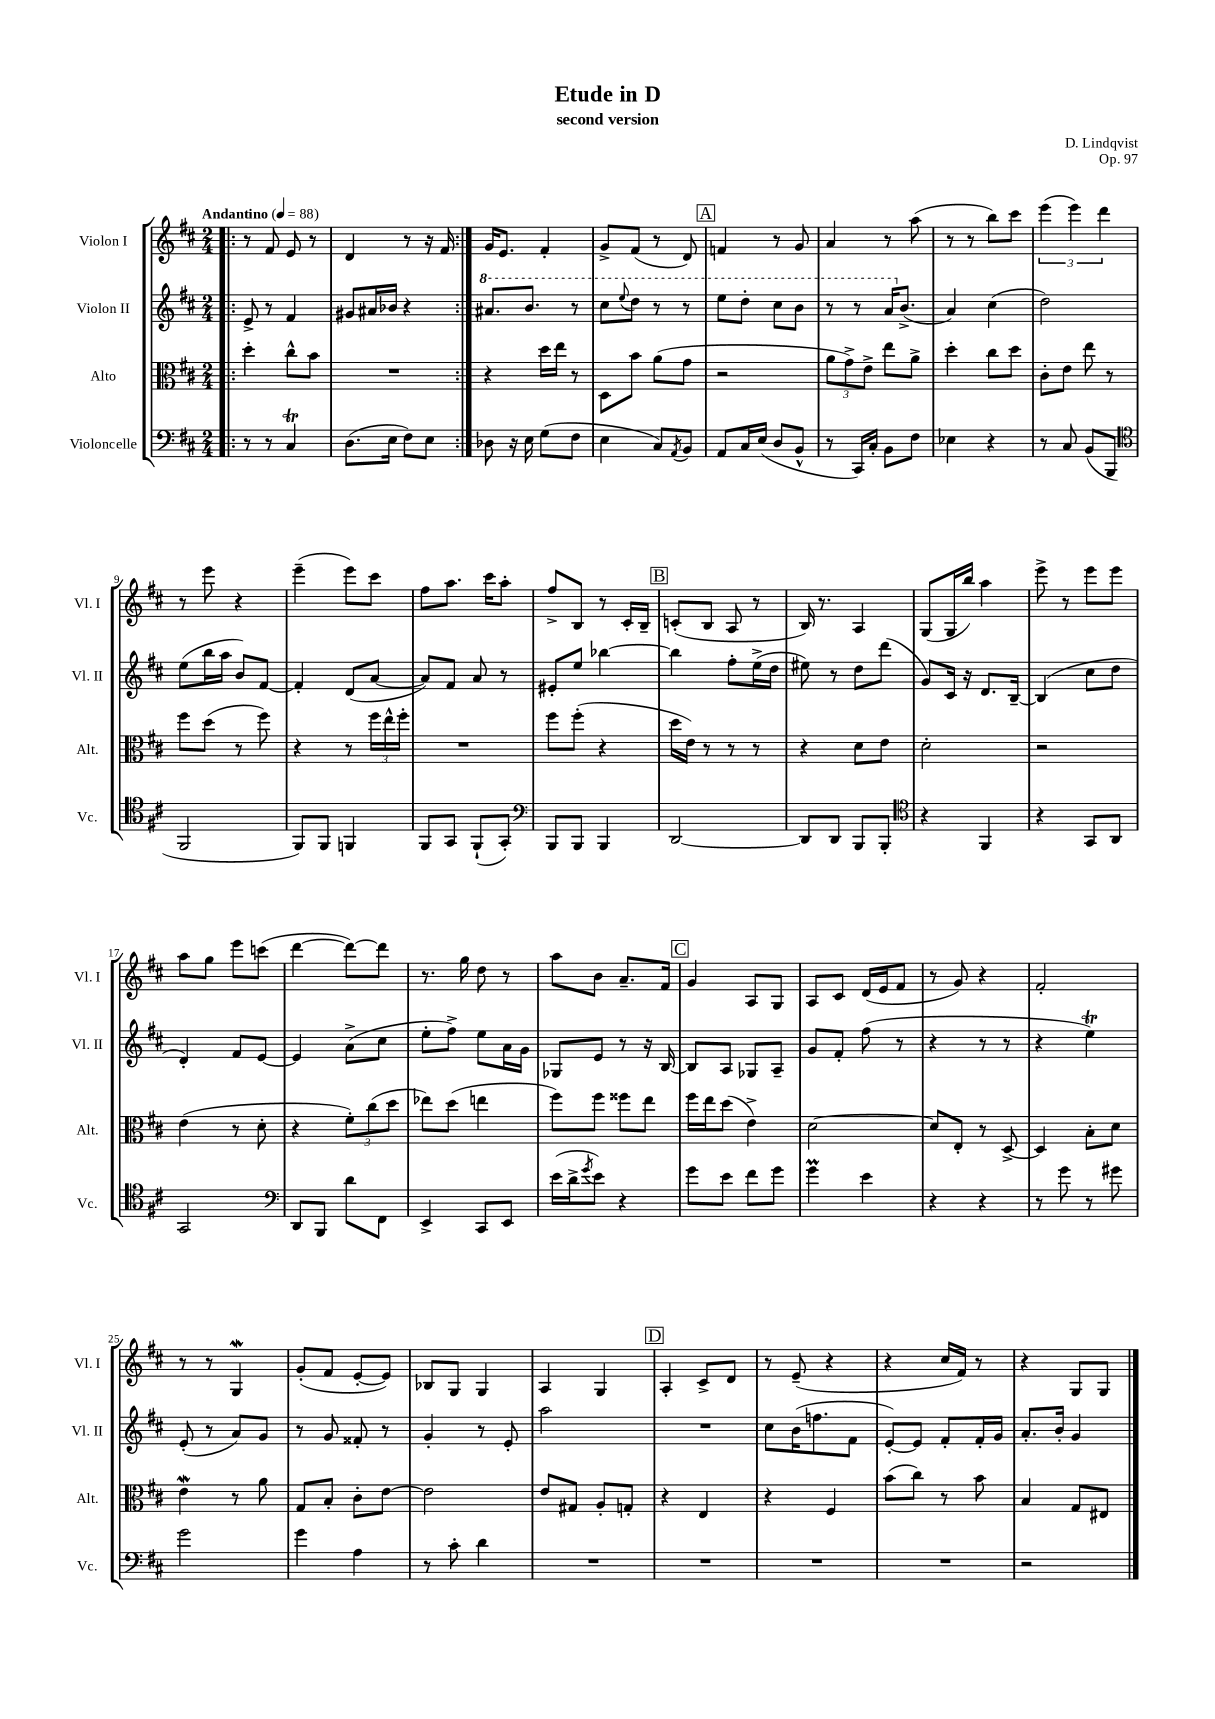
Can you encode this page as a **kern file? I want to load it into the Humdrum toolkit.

**kern	**kern	**kern	**kern
*part4	*part3	*part2	*part1
*staff4	*staff3	*staff2	*staff1
*I"Violoncelle	*I"Alto	*I"Violon II	*I"Violon I
*I'Vc.	*I'Alt.	*I'Vl. II	*I'Vl. I
*clefF4	*clefC3	*clefG2	*clefG2
*k[f#c#]	*k[f#c#]	*k[f#c#]	*k[f#c#]
*M2/4	*M2/4	*M2/4	*M2/4
*MM88	*MM88	*MM88	*MM88
=1!|:	=1!|:	=1!|:	=1!|:
!	!	!	!LO:TX:a:B:t=Andantino
8r	4dd'\	8e^/	8r
8r	.	8r	8f#/
4C#t/	8cc#^^\L	4f#/	8e/
.	8b\J	.	8r
=2	=2	=2	=2
(8.D\L	2r	8g#X/L	4d/
.	.	16a#X/L	.
16E\Jk	.	16b-X/JJ	.
8F#\L)	.	4r	8r
8E\J	.	.	16r
.	.	.	16f#/
=3:|!	=3:|!	=3:|!	=3:|!
*	*	*8va	*
8D-X\	4r	8.aa#X/L	16g/KL
.	.	.	8.e/J
16r	.	.	.
16E\	.	8.bb/J	.
(8G\L	16dd\LL	.	4f#'/
.	16ee\JJ	.	.
8F#\J	8r	8r	.
=4	=4	=4	=4
4E\	8D\L	8ccc#\L	8g^/L
.	.	8qqeee/	.
.	8b\J	8ddd\J	(8f#/J
8C#/L)	(8a\L	8r	8r
8qAA/	.	.	.
8BB/J	8g\J	8r	8d/)
!!LO:REH:place=s1:t=A
=5	=5	=5	=5
8AA/L	2r	8eee\L	4fn/
16C#/L	.	8ddd'\J	.
(16E/JJ	.	.	.
8D/L	.	8ccc#\L	8r
8BB^^/J	.	8bb\J	8g/
=6	=6	=6	=6
8r	12a\L	8r	4a/
.	12g^\)	.	.
16CC#/LL)	.	8r	.
.	12e^\J	.	.
16C#'/JJ	.	.	.
8BB\L	8ee\L	16aa/KL	8r
*	*	*X8va	*
.	.	(8.b^/J	.
8F#\J	8a^\J	.	(8aa\
=7	=7	=7	=7
4E-X\	4dd'\	4a/)	8r
.	.	.	8r
4r	8cc#\L	(4cc#\	8bb\L)
.	8dd\J	.	8ccc#\J
=8	=8	=8	=8
8r	8c#'\L	2dd\)	(6eee\
8C#/	8e\J	.	.
.	.	.	6eee\)
(8BB/L	8ee\	.	.
.	.	.	6ddd\
8BBB/J	8r	.	.
!!LO:LB:g=z
=9	=9	=9	=9
*clefC4	*	*	*
2FF#/	8ff#\L	(8ee\L	8r
.	(8dd\J	16bb\L	8eee\
.	.	16aa\JJ	.
.	8r	8b/L)	4r
.	8ff#\)	[8f#/J	.
=10	=10	=10	=10
8FF#/L)	4r	4f#'/]	(4eee~\
8FF#/J	.	.	.
4FFn/	8r	(8d/L	8eee\L)
.	24ff#\LL	[8a/J	8ccc#\J
.	24ee^^\	.	.
.	24ff#'\JJ	.	.
=11	=11	=11	=11
8FF#/L	2r	8a/L])	8ff#\L
8GG/J	.	8f#/J	8.aa\J
(8FF#`/L	.	8a/	.
.	.	.	16ccc#\KL
8GG'/J)	.	8r	8aa'\J
=12	=12	=12	=12
*clefF4	*	*	*
8BBB/L	8ff#\L	8e#X'/L	8ff#^/L
8BBB/J	(8ff#'\J	8ee/J	8B/J
4BBB/	4r	[4bb-X\	8r
.	.	.	16c#'/LL
.	.	.	16B~/JJ
!!LO:REH:place=s1:t=B
=13	=13	=13	=13
[2DD/	16dd\LL	4bb-\]	(8cn'/L
.	16e\JJ)	.	.
.	8r	.	8B/J
.	8r	8ff#'\L	8A/
.	8r	(16ee^\L	8r
.	.	16dd\JJ	.
=14	=14	=14	=14
8DD/L]	4r	8ee#X\)	16B/)
.	.	.	8.r
8DD/J	.	8r	.
8BBB/L	8d\L	8dd\L	4A/
8BBB'/J	8e\J	(8ddd\J	.
=15	=15	=15	=15
*clefC4	*	*	*
4r	2d'\	8g/L)	(8G/L
.	.	16c#/Jk	16G/L
.	.	16r	16bb/JJ)
4FF#/	.	8.d/L	4aa\
.	.	[16B~/Jk	.
=16	=16	=16	=16
4r	2r	(4B/]	8eee^\
.	.	.	8r
8GG/L	.	8cc#\L	8eee\L
8AA/J	.	8dd\J	8eee\J
!!LO:LB:g=z
=17	=17	=17	=17
2GG/	(4e\	4d'/)	8aa\L
.	.	.	8gg\J
.	8r	8f#/L	8eee\L
.	8d'\	[8e/J	(8cccn\J
=18	=18	=18	=18
*clefF4	*	*	*
8DD/L	4r	4e/]	[4ddd\
8BBB/J	.	.	.
8d\L	12f#'\L)	(8a^\L	8ddd\L_)
.	(12cc#\	.	.
8FF#\J	.	8cc#\J	8ddd\J]
.	12dd\J	.	.
=19	=19	=19	=19
4EE^/	8ee-X\L)	8ee'\L	8.r
.	(8dd\J	8ff#^\J)	.
.	.	.	16gg\
8CC#/L	4een\	8ee\L	8dd\
8EE/J	.	16a\L	8r
.	.	16g\JJ	.
=20	=20	=20	=20
(16e\LL	8ff#\L)	8G-X/L	8aa\L
16d^\J	.	.	.
8qg/	.	.	.
8e\J)	8ff#\J	8e/J	8b\J
4r	8ff##X\L	8r	8.a~/L
.	8ee\J	16r	.
.	.	[16B/	16f#/Jk
!!LO:REH:place=s1:t=C
=21	=21	=21	=21
8g\L	16ff#\LL	8B/L]	4g/
.	16ee\J	.	.
8e\J	(8dd\J	8A/J	.
8f#\L	4e^\)	8G-X/L	8A/L
8g\J	.	8A~/J	8G/J
=22	=22	=22	=22
4gM\	[2d\	8g/L	8A/L
.	.	8f#'/J	8c#/J
4e\	.	(8ff#\	(16d/LL
.	.	.	16e/J
.	.	8r	8f#/J
=23	=23	=23	=23
4r	8d/L]	4r	8r
.	8E'/J	.	8g/)
4r	8r	8r	4r
.	[8D^/	8r	.
=24	=24	=24	=24
8r	4D/]	4r	2f#'/
8g\	.	.	.
8r	8B'\L	4eeT\)	.
8g#X\	8d\J	.	.
!!LO:LB:g=z
=25	=25	=25	=25
2g\	4eW\	(8e'/	8r
.	.	8r	8r
.	8r	8a/L)	4Gw/
.	8a\	8g/J	.
=26	=26	=26	=26
4g\	8G/L	8r	(8g'/L
.	8B'/J	8g/	8f#/J
4A\	8c#'\L	8f##X'/	[8e'/L
.	[8e\J	8r	8e/J])
=27	=27	=27	=27
8r	2e\]	4g'/	8B-X/L
8c#'\	.	.	8G/J
4d\	.	8r	4G/
.	.	8e'/	.
=28	=28	=28	=28
2r	8e/L	2aa\	4A/
.	8G#X/J	.	.
.	8A'/L	.	4G/
.	8Gn'/J	.	.
!!LO:REH:place=s1:t=D
=29	=29	=29	=29
2r	4r	2r	4A'/
.	4E/	.	8c#^/L
.	.	.	8d/J
=30	=30	=30	=30
2r	4r	8cc#\L	8r
.	.	(16b\K	(8e~/
.	.	8.ffn\	.
.	4F#/	.	4r
.	.	8f#\J	.
=31	=31	=31	=31
2r	(8b\L	[8e'/L)	4r
.	8cc#\J)	8e/J]	.
.	8r	8f#'/L	16cc#/LL
.	.	.	16f#/JJ)
.	8b\	16f#'/L	8r
.	.	16g/JJ	.
=32	=32	=32	=32
2r	4B/	8.a'/L	4r
.	.	16b'/Jk	.
.	8G/L	4g/	8G/L
.	8E#X/J	.	8G/J
==	==	==	==
*-	*-	*-	*-
